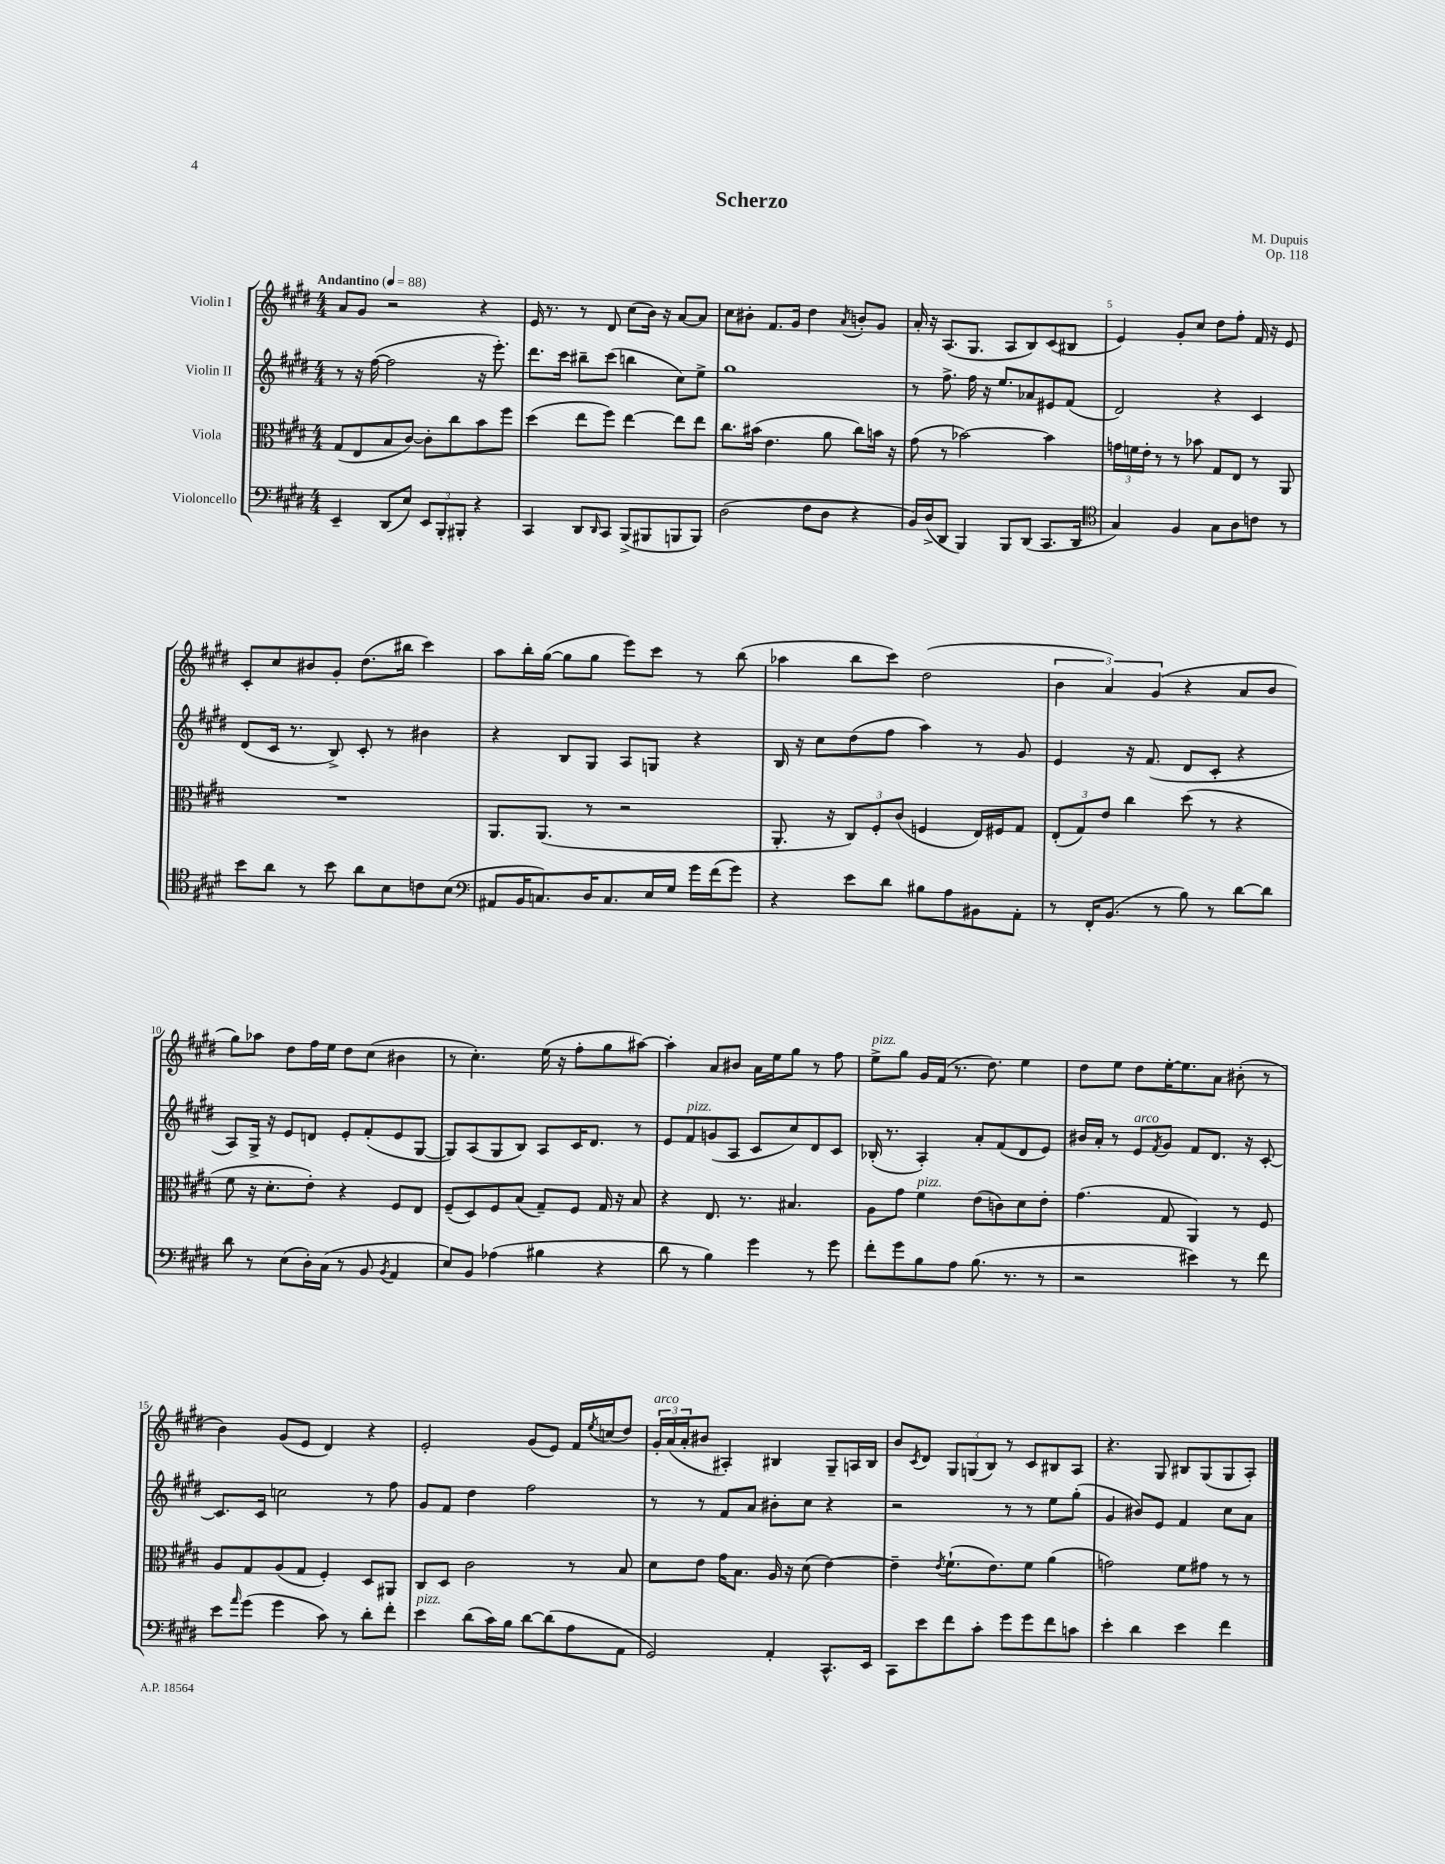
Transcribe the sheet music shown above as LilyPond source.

\header { title = "Scherzo" composer = "M. Dupuis" opus = "Op. 118" }
<<
\new StaffGroup <<
\new Staff = "s0" \with { instrumentName = "Violin I" } {
    \clef treble \key e \major \numericTimeSignature \time 4/4 \tempo "Andantino" 4 = 88
    a'8 gis'8 r2 r4 |
    e'16 r8. r8 dis'8 cis''8( b'16) r16 a'8~ a'8 |
    cis''8 bis'8-. fis'8. gis'16 dis''4 \acciaccatura { a'8 } b'8-. gis'8 |
    a'16-. r16 a8.( gis8. a8 b8) cis'8( bis8 |
    e'4) gis'8-. cis''8 dis''8 fis''8-. fis'16 r16 e'8 |
    cis'8-. cis''8 bis'8 gis'8-. dis''8.( bis''16 cis'''4) |
    a''8 b''16-. gis''16~( gis''8 gis''8 e'''8) cis'''8 r8 b''8( |
    aes''4 b''8 cis'''8) dis''2( |
    \tuplet 3/2 { b'4 a'4) gis'4( } r4 a'8 b'8 |
    gis''8) aes''8 dis''8 fis''16 e''16 dis''8 cis''8( bis'4 |
    r8 cis''4.-.) e''16( r16 fis''8-. gis''8 ais''8~) |
    ais''4-. a'8 bis'8 a'16 e''16 gis''8 r8 fis''8 |
    e''8->^\markup { \italic "pizz." } gis''8 gis'16 fis'16( r8. dis''8.) e''4 |
    dis''8 e''8 dis''8 e''16~-. e''8. a'8 bis'8-.( r8 |
    b'4) gis'8( e'8 dis'4) r4 |
    e'2-. gis'8( e'8) fis'16 \acciaccatura { e''8 } c''16( dis''8) |
    \tuplet 3/2 { gis'16-.^\markup { \italic "arco" } a'16( a'16-. } bis'8 ais4-.) bis4 gis8-- a16 bis16 |
    b'8 \acciaccatura { cis'8 } dis'8 \tuplet 3/2 { gis8 g8( b8) } r8 cis'8 bis8 a8 |
    r4. gis8 bis8 gis8( gis8 a8-.) \bar "|." |
}
\new Staff = "s1" \with { instrumentName = "Violin II" } {
    \clef treble \key e \major \numericTimeSignature \time 4/4
    r8 r16 fis''16~( fis''2 r16 e'''8.-.) |
    dis'''8. cis'''16 bis''8-- cis'''8( b''4 cis''8) e''8-> |
    gis''1 |
    r8 fis''8.-> fis''16 r16 e''8. aes'8 eis'8 fis'8( |
    dis'2) r4 cis'4 |
    dis'8( cis'16 r8. b8->) cis'8-. r8 bis'4 |
    r4 b8 gis8 a8 g8 r4 |
    b16 r16 cis''8 dis''8( fis''8 a''4) r8 gis'8 |
    e'4 r16 fis'8.( dis'8 cis'8-. r4 |
    a8) gis16-> r16 e'8 d'8 e'8-. fis'8-.( e'8 gis8~ |
    gis8) a8( gis8 b8) a8 cis'16 dis'8. r8 |
    e'8 fis'8^\markup { \italic "pizz." } g'8( a8 cis'8 cis''8) dis'8 cis'8 |
    bes16-.( r8. a4-.) a'8-. fis'8( dis'8 e'8) |
    bis'16 a'16-. r8 e'8^\markup { \italic "arco" } \acciaccatura { fis'8 } gis'8 fis'8 dis'8. r16 cis'8~-. |
    cis'8. cis'16 c''2 r8 fis''8 |
    gis'8 fis'8 dis''4 fis''2 |
    r8 r8 fis'8 a'8 bis'8-. cis''8 r4 |
    r2 r8 r8 e''8 gis''8-.( |
    gis'4 bis'8) e'8 fis'4 cis''8 a'8 \bar "|." |
}
\new Staff = "s2" \with { instrumentName = "Viola" } {
    \clef alto \key e \major \numericTimeSignature \time 4/4
    gis8( e8 b8 cis'8~) cis'8-. cis''8 b'8 fis''8 |
    dis''4( e''8 fis''8) e''4~ e''8 e''8 |
    cis''8. bis'16( e'4. a'8 cis''8) b'16 r16 |
    gis'8( r8 bes'2~) bes'4 |
    \tuplet 3/2 { g'16 f'16 e'16-. } r8 r8 bes'8 gis8 e8 r8 a,8 |
    R1 |
    a,8. a,8.( r8 r2 |
    a,8.-. r16 \tuplet 3/2 { cis8) fis8-. cis'8( } f4 e16) fis16 gis8 |
    \tuplet 3/2 { e8-.( gis8) e'8 } cis''4 dis''8( r8 r4 |
    fis'8 r16 dis'8.-. e'8-.) r4 fis8 e8 |
    fis8--( dis8) fis8 b8( gis8--) fis8 gis16 r16 b8 |
    r4 e8. r8. bis4. |
    a8 gis'8 fis'4^\markup { \italic "pizz." } e'8( c'8) dis'8 e'8-. |
    gis'4.( gis8 a,4) r8 fis8 |
    a8 gis8 a8( gis8 fis4-.) dis8 ais,8 |
    cis8 dis8 cis'2 r8 b8 |
    dis'8 e'8 gis'16 b8. a16 r16 dis'8( e'4~) |
    e'4-- \acciaccatura { e'8 } fis'8.-!( e'8.) fis'8 a'4( |
    g'2) fis'8 gis'8 r8 r8 \bar "|." |
}
\new Staff = "s3" \with { instrumentName = "Violoncello" } {
    \clef bass \key e \major \numericTimeSignature \time 4/4
    e,4-- dis,8( e8) \tuplet 3/2 { e,8 b,,8-. bis,,8-. } r4 |
    cis,4 dis,8 \grace { dis,16 } cis,8 b,,8->( bis,,8 b,,8 b,,8) |
    dis2( fis8 dis8 r4 |
    b,16) dis16->( dis,8 b,,4) b,,8 dis,8( cis,8. dis,16 |
    \clef tenor gis4) fis4 gis8 a8 c'8 r8 |
    b'8 a'8 r8 b'8 a'8 b8 c'8 b8( |
    \clef bass ais,8 b,16 c8.) dis16 c8. e16 gis16 gis'16 fis'16( gis'8) |
    r4 e'8 dis'8 bis8 a8 bis,8 a,8-. |
    r8 fis,16-. b,8.( r8 b8) r8 dis'8~ dis'8 |
    dis'8 r8 e8( dis16-.) cis16( r8 b,8 \acciaccatura { b,8 } a,4 |
    e8) b,8 aes4( bis4 r4 |
    dis'8 r8 b4) gis'4 r8 gis'8 |
    fis'8-. gis'8 b8 a8 b8.( r8. r8 |
    r2 eis'4) r8 fis'8 |
    e'8 \grace { a'16 } gis'8( gis'4 cis'8) r8 dis'8-. fis'8-. |
    e'4^\markup { \italic "pizz." } dis'8( cis'16) b16 dis'8~ dis'8( a8 a,8 |
    gis,2) a,4-. cis,8.-^ e,16 |
    cis,8 e'8 fis'8 cis'8-. gis'8 gis'8 fis'8 c'8 |
    e'4-. dis'4 e'4 fis'4 \bar "|." |
}
>>
>>
\layout { \context { \Score \override BarNumber.break-visibility = ##(#f #t #t) barNumberVisibility = #(every-nth-bar-number-visible 5) } }
